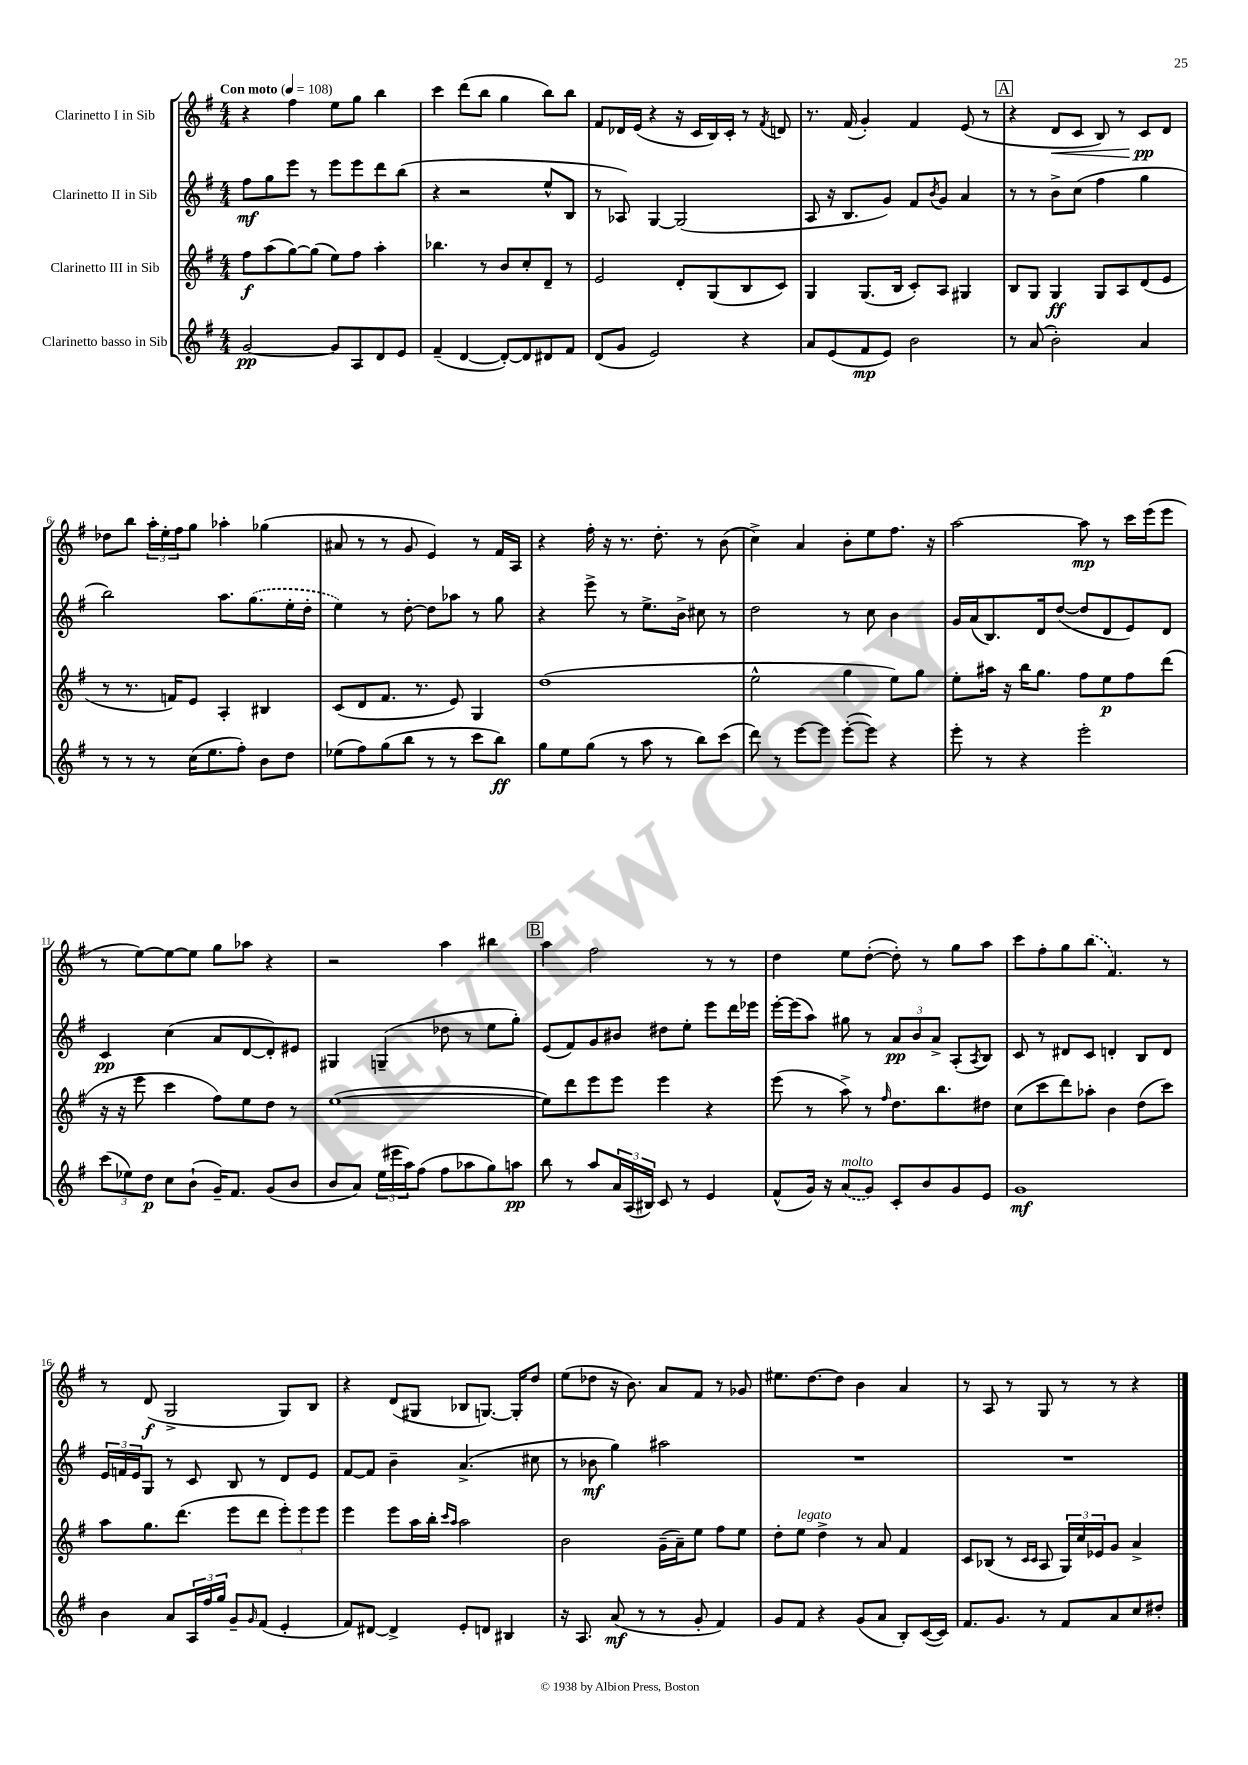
<<
\new StaffGroup <<
\new Staff = "s0" \with { instrumentName = "Clarinetto I in Sib" } {
    \clef treble \key g \major \numericTimeSignature \time 4/4 \tempo "Con moto" 4 = 108
    r4 fis''4 e''8 g''8 b''4 |
    c'''4 d'''8( b''8 g''4 b''8) b''8 |
    fis'8 des'16 e'16( r4 r16 c'16 b16) c'16-. r8 \acciaccatura { fis'8 } d'8 |
    r8. fis'16( g'4-.) fis'4 e'8( r8 |
    \mark \markup { \box "A" } r4 d'8\< c'8 b8) r8 c'8\pp\! d'8 |
    des''8 b''8 \tuplet 3/2 { a''16-. e''16-. fis''16 } g''8 aes''4-. ges''4( |
    ais'8 r8 r8 g'8 e'4) r8 fis'16 a16 |
    r4 fis''16-. r16 r8. d''8.-. r8 b'8( |
    c''4->) a'4 b'8-. e''8 fis''8. r16 |
    a''2~ a''8\mp r8 c'''16 e'''16( e'''8 |
    r8 e''8~) e''8~ e''8 g''8 aes''8 r4 |
    r2 a''4 bis''4 |
    \mark \markup { \box "B" } a''4 fis''2 r8 r8 |
    d''4 e''8 d''8~-.( d''8-.) r8 g''8 a''8 |
    c'''8 fis''8-. g''8 \once \slurDashed b''8( fis'4.) r8 |
    r8 d'8\f( g2-> g8) b8 |
    r4 d'8( gis8 bes8 g8.~) g16-. d''8 |
    e''8( des''8 r16 b'8.) a'8 fis'8 r8 ges'8 |
    eis''8. d''8.~ d''8 b'4 a'4 |
    r8 a8 r8 g8 r8 r8 r4 \bar "|." |
}
\new Staff = "s1" \with { instrumentName = "Clarinetto II in Sib" } {
    \clef treble \key g \major \numericTimeSignature \time 4/4
    fis''8\mf g''8 e'''8 r8 e'''8 e'''8 d'''8 b''8( |
    r4 r2 e''8-^ b8 |
    r8 aes8) g4~ g2( |
    a8 r16 b8. g'8) fis'8 \acciaccatura { b'8 } g'8 a'4 |
    \mark \markup { \box "A" } r8 r8 b'8-> c''8( fis''4 g''4 |
    b''2) a''8. \once \slurDashed g''8.( e''16-. d''16-. |
    e''4) r8 d''8~-. d''8 aes''8 r8 g''8 |
    r4 e'''8-> r8 e''8.-> b'16-> cis''8 r8 |
    d''2 r8 c''8 b'4 |
    g'16 a'16( b8.) d'16 d''8~( d''8 d'8 e'8) d'8 |
    c'4\pp c''4( a'8 d'8~ d'8-.) eis'8 |
    gis4 g4--( des''8 r8 e''8 g''8-.) |
    \mark \markup { \box "B" } e'8( fis'8) g'8 bis'8 dis''8 e''8-. e'''8 d'''16 ees'''16 |
    e'''16~-. e'''16( a''8) gis''8 r8 \tuplet 3/2 { a'8\pp b'8 a'8-> } a8-.( \acciaccatura { a8 } b8) |
    c'8 r8 dis'8 c'8 d'4-. b8 d'8 |
    \tuplet 3/2 { e'16 f'16 e'16 } g8 r8 c'8 b8 r8 d'8 e'8 |
    fis'8~ fis'8 b'4-- a'4.->( cis''8 |
    r8 bes'8\mf g''4) ais''2 |
    R1 |
    R1 \bar "|." |
}
\new Staff = "s2" \with { instrumentName = "Clarinetto III in Sib" } {
    \clef treble \key g \major \numericTimeSignature \time 4/4
    fis''8\f a''8( g''8~) g''8( e''8) fis''8 a''4-. |
    bes''4. r8 b'8 c''8-. d'8-- r8 |
    e'2 d'8-. g8( b8 c'8) |
    g4 g8.( b16 c'8-.) a8 gis4 |
    \mark \markup { \box "A" } b8 g8 g4\ff g8 a8 d'8( e'8 |
    r8 r8. f'16) e'8 a4-. bis4 |
    c'8( d'8 fis'8. r8. e'8) g4 |
    d''1( |
    e''2-^ g''4 e''8) g''8 |
    e''8-. ais''16 r16 b''16 g''8. fis''8 e''8\p fis''8 d'''8( |
    r16 r16 e'''8 c'''4 fis''8) e''8 d''8 r8 |
    e''1~( |
    \mark \markup { \box "B" } e''8) d'''8 e'''8 e'''8 e'''4 r4 |
    e'''8( r8 a''8->) r8 \grace { fis''16 } d''8. b''8. dis''8 |
    c''8( c'''8 d'''8) aes''8-. b'4 d''8( c'''8) |
    a''8 g''8. d'''8.( e'''8 d'''8 \tuplet 3/2 { e'''8-.) e'''8 e'''8 } |
    e'''4 e'''8 a''16 b''16-. \grace { c'''16 a''16 } a''2 |
    b'2 g'16--( a'16--) e''8 fis''8 e''8 |
    d''8-. e''8^\markup { \italic "legato" } d''4-> r8 a'8 fis'4 |
    c'8 bes8( r8 \grace { c'16 c'16 } a8 \tuplet 3/2 { g16) c''16 ees'16 } g'8 a'4-> \bar "|." |
}
\new Staff = "s3" \with { instrumentName = "Clarinetto basso in Sib" } {
    \clef treble \key g \major \numericTimeSignature \time 4/4
    g'2~\pp g'8 a8 d'8 e'8 |
    fis'4--( d'4~ d'8~-.) d'8 dis'8 fis'8 |
    d'8( g'8 e'2) r4 |
    a'8 e'8( fis'8\mp e'8) b'2 |
    \mark \markup { \box "A" } r8 a'8( b'2-.) a'4 |
    r8 r8 r8 c''16( e''8. fis''8-.) b'8 d''8 |
    ees''8( fis''8) g''8( b''8 r8 r8 c'''8 b''8\ff) |
    g''8 e''8 g''8( r8 a''8 r8 b''8) c'''8( |
    d'''8) r8 e'''8~ e'''8 e'''8~-.( e'''8) r4 |
    e'''8-. r8 r4 e'''2-. |
    \tuplet 3/2 { c'''8( ees''8) d''8\p } c''8 b'8-!( g'16--) fis'8. g'8( b'8 |
    b'8 a'8) \tuplet 3/2 { e''16( eis'''16 a''16) } fis''8( fis''8 aes''8 g''8) a''8\pp |
    \mark \markup { \box "B" } b''8 r8 a''8 \tuplet 3/2 { a'16 a16( bis16) } c'8 r8 e'4 |
    fis'8-^( g'16) r16 \once \slurDashed a'8^\markup { \italic "molto" }( g'8) c'8-. b'8 g'8 e'8 |
    g'1\mf |
    b'4 a'8 \tuplet 3/2 { a16 fis''16 g''16 } g'8-- \grace { g'16 } fis'8( e'4-. |
    fis'8) dis'8~ dis'4-> e'8-. d'8 bis4 |
    r16 a8. a'8\mf( r8 r8 g'8-. fis'4) |
    g'8 fis'8 r4 g'8( a'8 b8-.) c'16~( c'16) |
    fis'8. g'8. r8 fis'8 a'8 c''8 dis''8-. \bar "|." |
}
>>
>>
